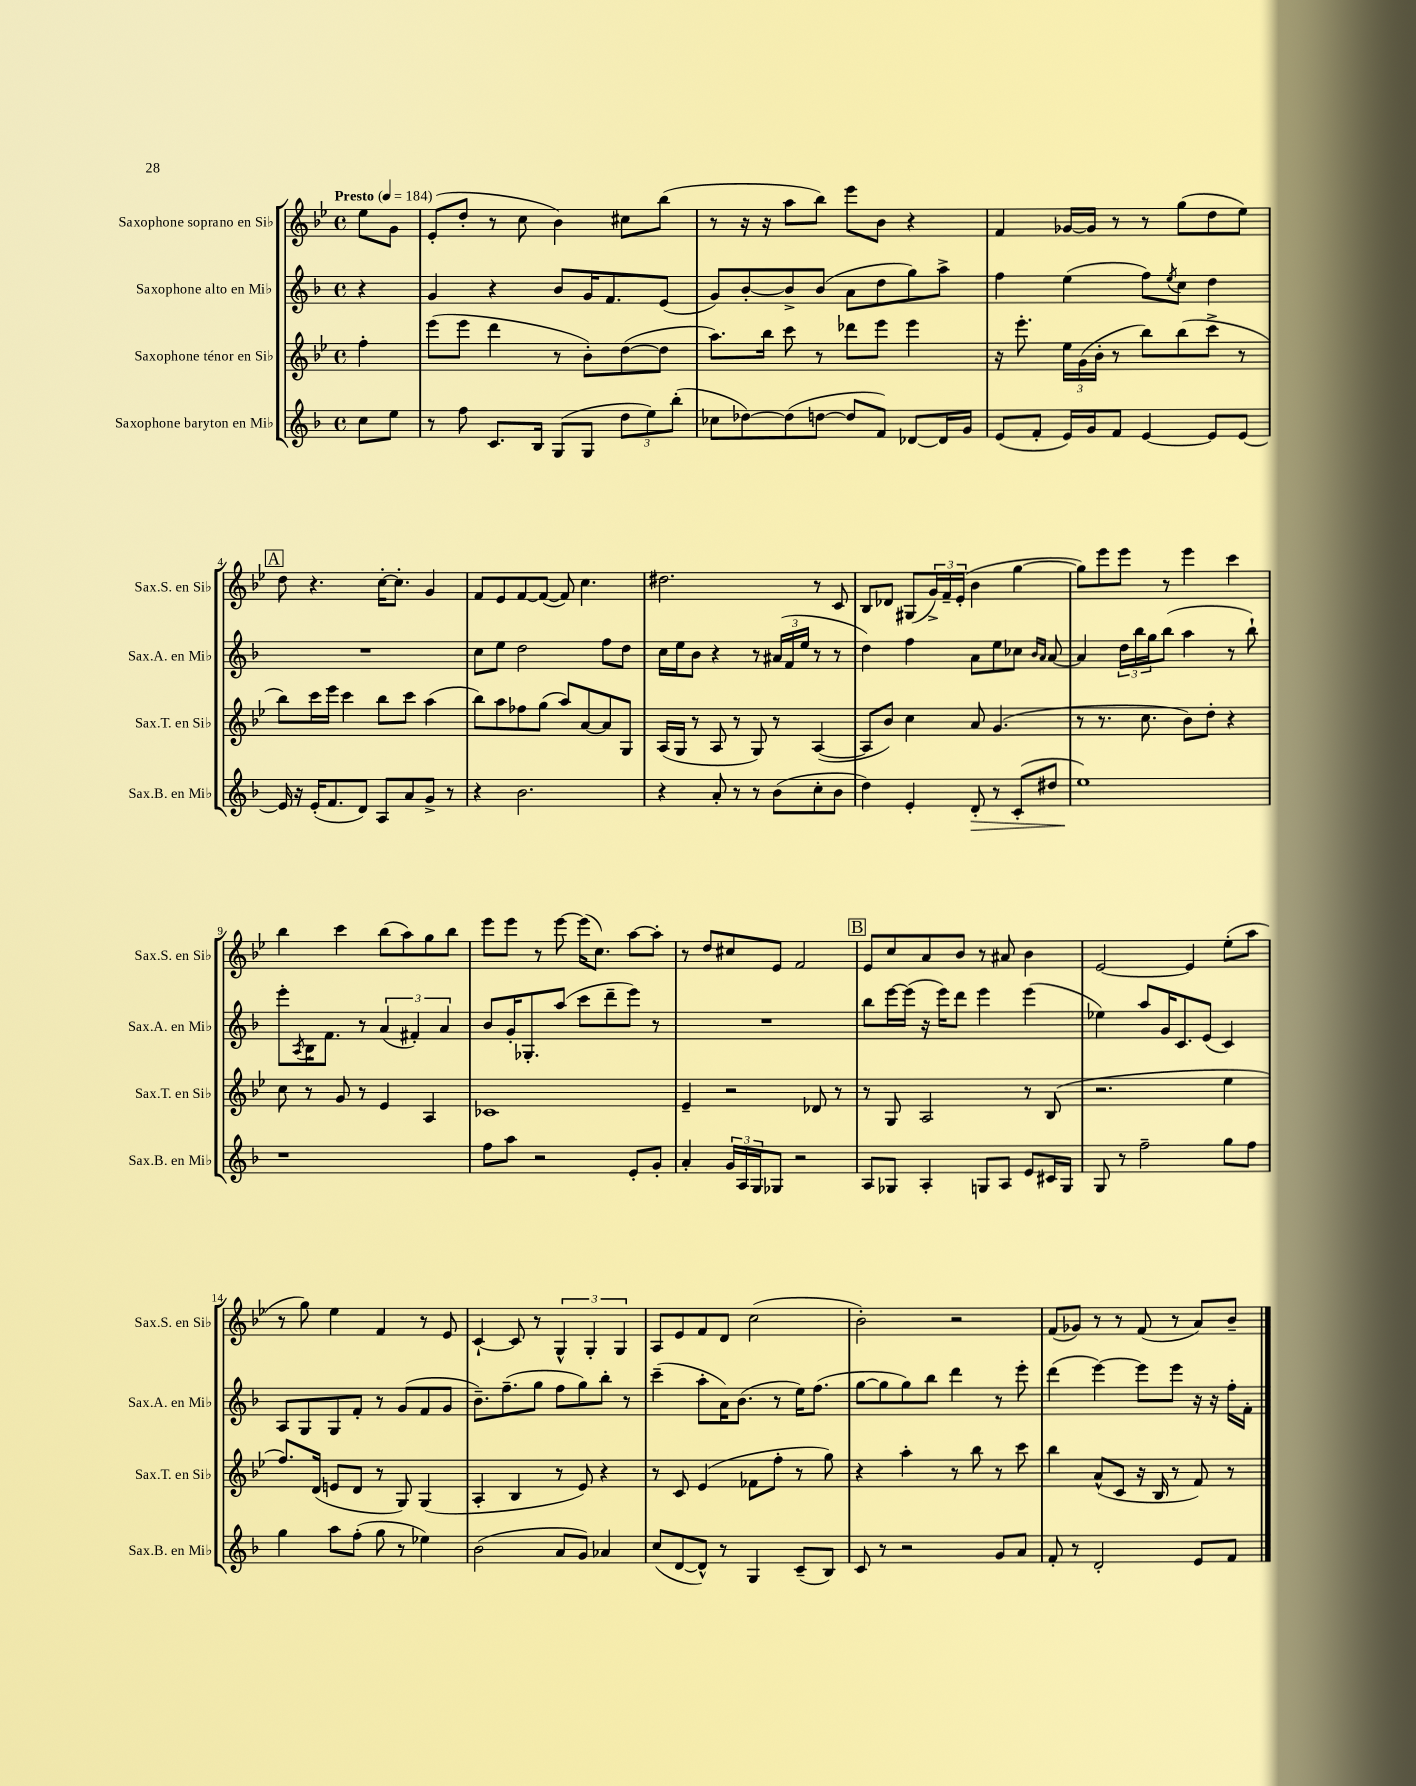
<<
\new StaffGroup <<
\new Staff = "s0" \with { instrumentName = "Saxophone soprano en Sib" shortInstrumentName = "Sax.S. en Sib" } {
    \clef treble \key bes \major \defaultTimeSignature \time 4/4 \partial 4 \tempo "Presto" 4 = 184
    ees''8 g'8 |
    ees'8-.( d''8-. r8 c''8 bes'4) cis''8 bes''8( |
    r8 r16 r16 a''8 bes''8) ees'''8 bes'8 r4 |
    f'4 ges'16~ ges'16 r8 r8 g''8( d''8 ees''8) |
    \mark \markup { \box "A" } d''8 r4. c''16~-. c''8.-. g'4 |
    f'8 ees'8 f'8~ f'8~( f'8) c''4. |
    dis''2. r8 c'8 |
    bes8 des'8 gis8( \tuplet 3/2 { g'16->) f'16-- ees'16-.( } bes'4 g''4~ |
    g''8) ees'''8 ees'''8 r8 ees'''4 c'''4 |
    bes''4 c'''4 bes''8( a''8) g''8 bes''8 |
    ees'''8 ees'''8 r8 ees'''8~ ees'''16( c''8.) a''8~ a''8-. |
    r8 d''8 cis''8 ees'8 f'2 |
    \mark \markup { \box "B" } ees'8 c''8 a'8 bes'8 r8 ais'8 bes'4 |
    ees'2~ ees'4 ees''8-.( a''8 |
    r8 g''8) ees''4 f'4 r8 ees'8 |
    c'4~-! c'8 r8 \tuplet 3/2 { g4-^ g4-. g4 } |
    a8 ees'8 f'8 d'8 c''2( |
    bes'2-.) r2 |
    f'8( ges'8) r8 r8 f'8( r8 a'8) bes'8-- \bar "|." |
}
\new Staff = "s1" \with { instrumentName = "Saxophone alto en Mib" shortInstrumentName = "Sax.A. en Mib" } {
    \clef treble \key f \major \defaultTimeSignature \time 4/4 \partial 4
    r4 |
    g'4 r4 bes'8 g'16 f'8. e'8( |
    g'8) bes'8~-. bes'8-> bes'8( a'8 d''8 g''8) a''8-> |
    f''4 e''4( f''8) \acciaccatura { e''8 } c''8 d''4 |
    \mark \markup { \box "A" } R1 |
    c''8 e''8 d''2 f''8 d''8 |
    c''16 e''16 bes'8 r4 r8 \tuplet 3/2 { ais'16( f'16 e''16 } r8 r8 |
    d''4) f''4 a'8 e''8 ces''8 \grace { bes'16 a'16 } a'8~ |
    a'4 \tuplet 3/2 { d''16 bes''16 g''16 } bes''8( a''4 r8 bes''8-!) |
    e'''8-. \acciaccatura { a8 } bes16 f'8. r8 \tuplet 3/2 { a'4( fis'4-.) a'4 } |
    bes'8 g'16-. ges8.-. a''8( c'''8 d'''8-- e'''8) r8 |
    R1 |
    \mark \markup { \box "B" } bes''8 e'''16~ e'''16( r16 e'''16) d'''8 e'''4 e'''4( |
    ees''4) a''8 g'16 c'8. e'8( c'4) |
    a8 g8 g8 f'8-. r8 g'8( f'8 g'8 |
    bes'8.--) f''8.--( g''8 f''8 g''8) bes''8-. r8 |
    c'''4--( a''8-. a'16) bes'8.( r8 e''16) f''8.( |
    g''8~ g''8 g''8) bes''8 d'''4 r8 e'''8-. |
    d'''4( e'''4~) e'''8 e'''8 r16 r16 f''16-. f'16-. \bar "|." |
}
\new Staff = "s2" \with { instrumentName = "Saxophone ténor en Sib" shortInstrumentName = "Sax.T. en Sib" } {
    \clef treble \key bes \major \defaultTimeSignature \time 4/4 \partial 4
    f''4-. |
    ees'''8( ees'''8 d'''4 r8 bes'8-.) d''8~( d''8 |
    a''8.) bes''16 c'''8 r8 des'''8 ees'''8 ees'''4 |
    r16 ees'''8.-. \tuplet 3/2 { ees''16 g'16( bes'16-. } r8 bes''8) bes''8( c'''8-> r8 |
    \mark \markup { \box "A" } bes''8) c'''16 ees'''16 c'''4 bes''8 c'''8 a''4( |
    bes''8) a''8 fes''8 g''8( a''8) a'8~ a'8 g8 |
    a16( g16 r8 a8 r8 g8) r8 a4~( |
    a8 bes'8) c''4 a'8 g'4.( |
    r8 r8. c''8. bes'8) d''8-. r4 |
    c''8 r8 g'8 r8 ees'4 a4 |
    ces'1 |
    ees'4-- r2 des'8 r8 |
    \mark \markup { \box "B" } r8 g8 a2 r8 bes8( |
    r2. ees''4 |
    f''8.) d'16( e'8 d'8 r8 g8) g4( |
    a4-. bes4 r8 ees'8) r4 |
    r8 c'8 ees'4( fes'8 f''8-. r8 g''8) |
    r4 a''4-. r8 bes''8 r8 c'''8 |
    bes''4 a'8-^( c'8 r16 bes16 r8 f'8) r8 \bar "|." |
}
\new Staff = "s3" \with { instrumentName = "Saxophone baryton en Mib" shortInstrumentName = "Sax.B. en Mib" } {
    \clef treble \key f \major \defaultTimeSignature \time 4/4 \partial 4
    c''8 e''8 |
    r8 f''8 c'8. bes16 g8( g8 \tuplet 3/2 { d''8 e''8) bes''8-.( } |
    ces''8 des''8~) des''8( d''8~ d''8 f'8) des'8~ des'16 g'16 |
    e'8( f'8-. e'16) g'16 f'8 e'4~ e'8 e'8~ |
    \mark \markup { \box "A" } e'16 r16 e'16-.( f'8. d'8) a8 a'8 g'8-> r8 |
    r4 bes'2. |
    r4 a'8-. r8 r8 bes'8( c''8-. bes'8 |
    d''4) e'4-. d'8-.\> r8 c'8-.( dis''8 |
    e''1\!) |
    r1 |
    f''8 a''8 r2 e'8-. g'8-. |
    a'4-. \tuplet 3/2 { g'16 a16 g16 } ges8 r2 |
    \mark \markup { \box "B" } a8 ges8 a4-. g8 a8 e'8 cis'16 g16 |
    g8 r8 f''2-- g''8 f''8 |
    g''4 a''8 f''8-.( g''8 r8 ees''4) |
    bes'2( a'8 g'8) aes'4 |
    c''8( d'8~ d'8-^) r8 g4 c'8--( bes8) |
    c'8 r8 r2 g'8 a'8 |
    f'8-. r8 d'2-. e'8 f'8 \bar "|." |
}
>>
>>
